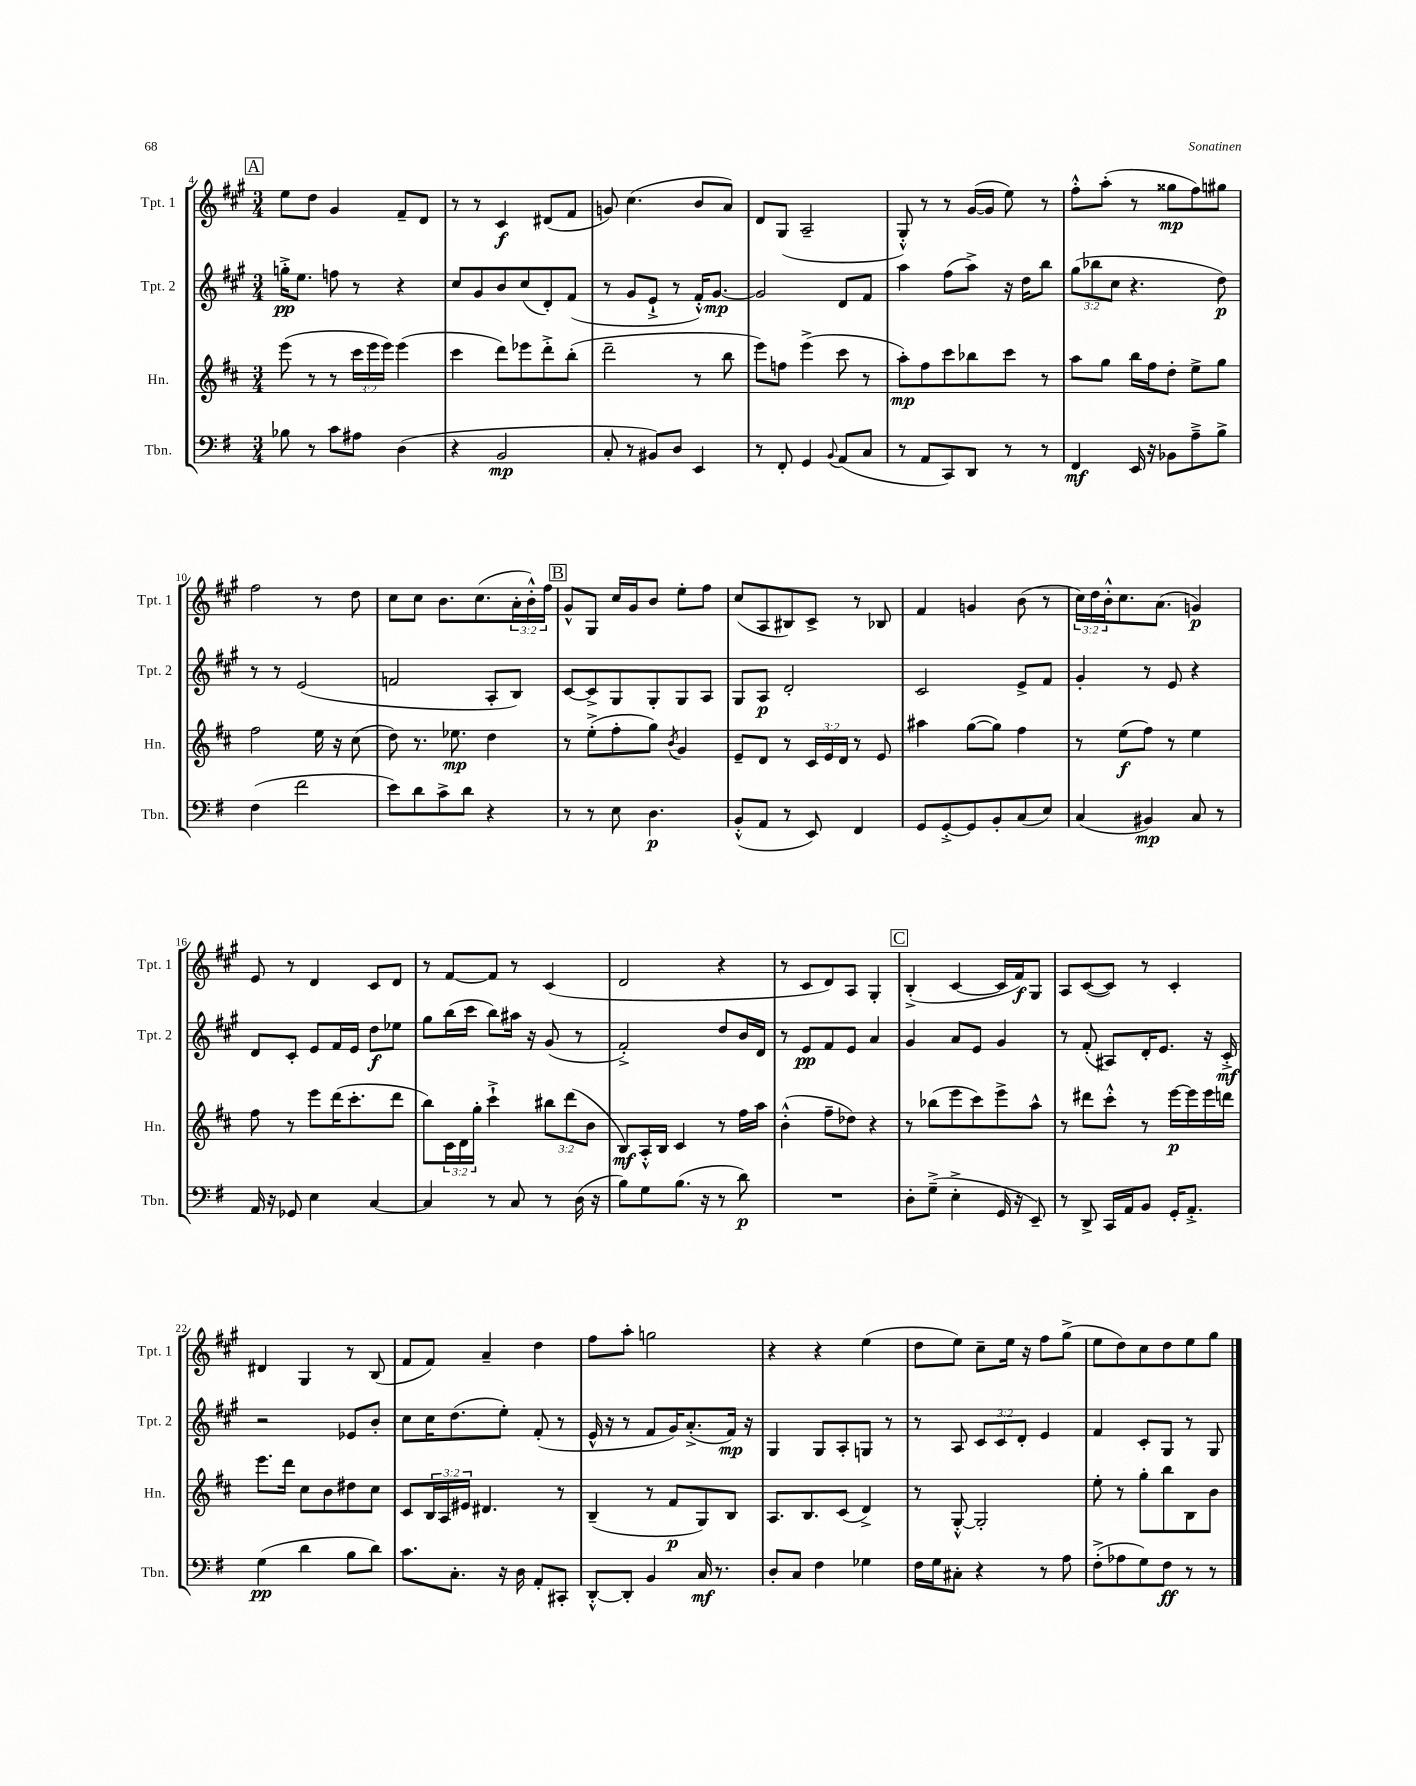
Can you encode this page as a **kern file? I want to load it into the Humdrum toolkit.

**kern	**kern	**kern	**kern
*staff4	*staff3	*staff2	*staff1
*clefF4	*clefG2	*clefG2	*clefG2
*k[f#]	*k[f#c#]	*k[f#c#g#]	*k[f#c#g#]
*M3/4	*M3/4	*M3/4	*M3/4
8B-\	(8eee\	16gg'^\LK	8ee\L
.	.	8.ee\J	.
8r	8r	.	8dd\J
8c\L	8r	8ff\	4g#/
8A#\J	24ccc#\LL	8r	.
.	24eee\	.	.
.	24eee\JJ)	.	.
(4D\	(4eee\	4r	8f#~/L
.	.	.	8d/J
=	=	=	=
4r	4ccc#\	8cc#/L	8r
.	.	8g#/	8r
2BB/	8ddd\L)	8b/	4c#/
.	8eee-\	(8cc#/	.
.	8ddd'^\	8d'/)	(8d#/L
.	(8bb'\J	(8f#/J	8f#/J
=	=	=	=
8C'/	2ddd~\	8r	8g/)
8r	.	8g#/L	(4.cc#\
8BB#/L)	.	8e`^/J	.
8D/J	.	8r	.
4EE/	8r	16f#'^^/LK)	8b/L
.	.	[8.g#/J	.
.	8bb\	.	8a/J)
=	=	=	=
8r	8eee\L)	2g#/]	8d/L
8FF#'/	8ff\J	.	(8G#/J
4GG/	(4eee^\	.	2A~/
8qqBB/	.	.	.
(8AA/L	8ccc#\	8d/L	.
8C/J	8r	8f#/J	.
=	=	=	=
8r	8aa'\L)	4aa\	8G#'^^/)
8AA/L	8ff#\	.	8r
8CC/)	8ccc#\	(8ff#\L	8r
8DD/J	8bb-\	8aa^\J)	([16g#/LL
.	.	.	16g#/]JJ
8r	8ccc#\J	16r	8ee\)
.	.	16dd\LK	.
8r	8r	8bb\J	8r
=	=	=	=
4FF#/	8aa\L	(12gg#\L	8ff#'^^\L
.	.	12bb-\	.
.	8gg\J	.	(8aa'\J
.	.	12cc#\J	.
16EE/	16bb\LL	4.r	8r
16r	16ff#\J	.	.
8BB-\L	8dd'\J	.	8gg##\L
8A~^\	8ee^\L	.	8ff#\)
8B^\J	8gg\J	8dd\)	8gg#\J
=	=	=	=
(4F#\	2ff#\	8r	2ff#\
.	.	8r	.
2f#\	.	(2e/	.
.	16ee\	.	8r
.	16r	.	.
.	(8cc#\	.	8dd\
=	=	=	=
8e\L)	8dd\)	2f/	8cc#\L
8d\	8.r	.	8cc#\J
8c^\	.	.	8.b\L
.	8.ee-\	.	.
8d\J	.	.	.
.	.	.	(8.cc#\
4r	4dd\	8A'/L	.
.	.	8B/J)	24a'\L
.	.	.	24b'^^\)
.	.	.	24ff#\JJ
=	=	=	=
8r	8r	[8c#/L	8g#^^/L
8r	(8ee'^\L	8c#^/]	8G#/J
8E\	8ff#'\	8G#/	16cc#/LL
.	.	.	16g#/J
4.D\	8gg\J)	8G#'/	8b/J
.	8qb/	.	.
.	4g/	8G#/	8ee'\L
.	.	8A/J	8ff#\J
=	=	=	=
(8BB'^^/L	8e~/L	8G#/L	(8cc#/L
8AA/J	8d/J	8A/J	8A/
8r	8r	2d'/	8B#/)
8EE/)	24c#/LL	.	8c#^/J
.	24e/	.	.
.	24d/JJ	.	.
4FF#/	8r	.	8r
.	8e/	.	8B-/
=	=	=	=
8GG/L	4aa#\	2c#/	4f#/
[8GG'^/	.	.	.
8GG/]	([8gg\L	.	4g/
8BB'/	8gg\]J)	.	.
(8C/	4ff#\	8e^/L	(8b\
8E/J)	.	8f#/J	8r
=	=	=	=
(4C/	8r	4g#'/	24cc#\LL)
.	.	.	24dd\
.	.	.	24b'^^\J
.	(8ee\L	.	8.cc#\
4BB#/)	8ff#\J)	8r	.
.	.	.	(8.a\J
.	8r	8e/	.
8C/	4ee\	4r	4g/)
8r	.	.	.
=	=	=	=
16AA/	8ff#\	8d/L	8e/
16r	.	.	.
8GG-/	8r	8c#'/J	8r
4E\	8eee\L	8e/L	4d/
.	(16ddd\K	16f#/L	.
.	8.ccc#'\	16e/JJ	.
[4C/	.	8dd\L	8c#/L
.	8ddd\J	8ee-\J	8d/J
=	=	=	=
4C/]	8bb\L)	8gg#\L	8r
.	24c#\L	(16bb\L	[8f#/L
.	24d\	.	.
.	.	16ccc#\JJ	.
.	24gg'\JJ	.	.
8r	4ccc#`^\	8bb\L)	8f#/]J
8C/	.	16aa#\Jk	8r
.	.	16r	.
8r	12bb#\L	(8g#/	(4c#/
.	(12ddd\	.	.
(16D\	.	8r	.
.	12b\J	.	.
16r	.	.	.
=	=	=	=
8B\L)	8B/L)	2f#'^/)	2d/
8G\	16A'^^/L	.	.
.	16B/JJ	.	.
(8.B\J	4c#/	.	.
16r	.	.	.
8r	8r	8dd/L	4r
8d\)	16ff#\LL	16b/L	.
.	16aa\JJ	16d/JJ	.
=	=	=	=
2.r	(4b'^^\	8r	8r
.	.	8e/L	8c#/L
.	8ff#~\L	8f#/	8d/)
.	8dd-\J)	8e/J	8A/J
.	4r	4a/	4G#'/
=	=	=	=
8D'\L	8r	4g#/	(4B'^/
(8G~^\J	(8bb-\L	.	.
4E'^\	8eee\	8a/L	[4c#/
.	8ccc#\)	8e/J	.
16GG/	8eee^\	4g#/	16c#/]LL
16r	.	.	16f#/J)
8EE~/)	8aa^^\J	.	8G#/J
=	=	=	=
8r	8r	8r	8A/L
8DD^/	8ddd#\L	(8f#'/	([8c#/
16CC/LL	8ccc#'^^\J	8A#/L)	8c#/]J)
16AA/J	.	.	.
8BB/J	8r	16d'/K	8r
.	.	8.e/J	.
16GG'/LK	[16eee\LL	.	4c#'/
8.AA'^/J	16eee\]	.	.
.	16eee\	16r	.
.	16ddd\JJ	16c#'^/	.
=	=	=	=
(4G\	8.eee\L	2r	4d#/
.	16ddd\Jk	.	.
4d\	8cc#\L	.	4G#/
.	8b\	.	.
8B\L	8dd#\	8e-/L	8r
8d\J)	8cc#\J	8b'/J	(8B/
=	=	=	=
8.c\L	8c#/L	8cc#\L	8f#/L
.	24B/L	16cc#\K	8f#/J)
.	24A/	.	.
8.C'\J	.	(8.dd\	.
.	24e#/JJ	.	.
.	4.d#/	.	4a~/
16r	.	8ee'\J)	.
16D\	.	.	.
8AA'/L	.	(8f#'/	4dd\
8CC#'/J	8r	8r	.
=	=	=	=
[8DD'^^/L	(4B~/	16e^^/	8ff#\L
.	.	16r	.
8DD'/]J	.	8r	8aa'\J
4BB/	8r	8f#/L	2gg\
.	8f#/L	16g#/K)	.
.	.	(8.a'^/	.
16C/	8G/)	.	.
8.r	.	.	.
.	8B/J	16f#/Jk)	.
.	.	16r	.
=	=	=	=
8D'/L	8.A/L	4G#/	4r
8C/J	.	.	.
.	8.B/	.	.
4F#\	.	8G#/L	4r
.	(8c#/J	8A'/	.
4G-\	4d^/)	8G/J	(4ee\
.	.	8r	.
=	=	=	=
16F#\LL	8r	8r	8dd\L
16G\J	.	.	.
8C#'\J	[8G'^^/	8A/	8ee\J)
4r	2G'/]	12c#/L	8cc#~\L
.	.	12c#/	.
.	.	.	16ee\Jk
.	.	12d'/J	.
.	.	.	16r
8r	.	4e/	8ff#\L
8A\	.	.	(8gg#^\J
=	=	=	=
(8F#'^\L	8ee'\	4f#/	8ee\L
8A-\	8r	.	8dd\)
8G\)	8gg'\L	8c#'/L	8cc#\
8F#\J	8bb\	8G#/J	8dd\
8r	8B\	8r	8ee\
8r	8b\J	8G#/	8gg#\J
==	==	==	==
*-	*-	*-	*-
